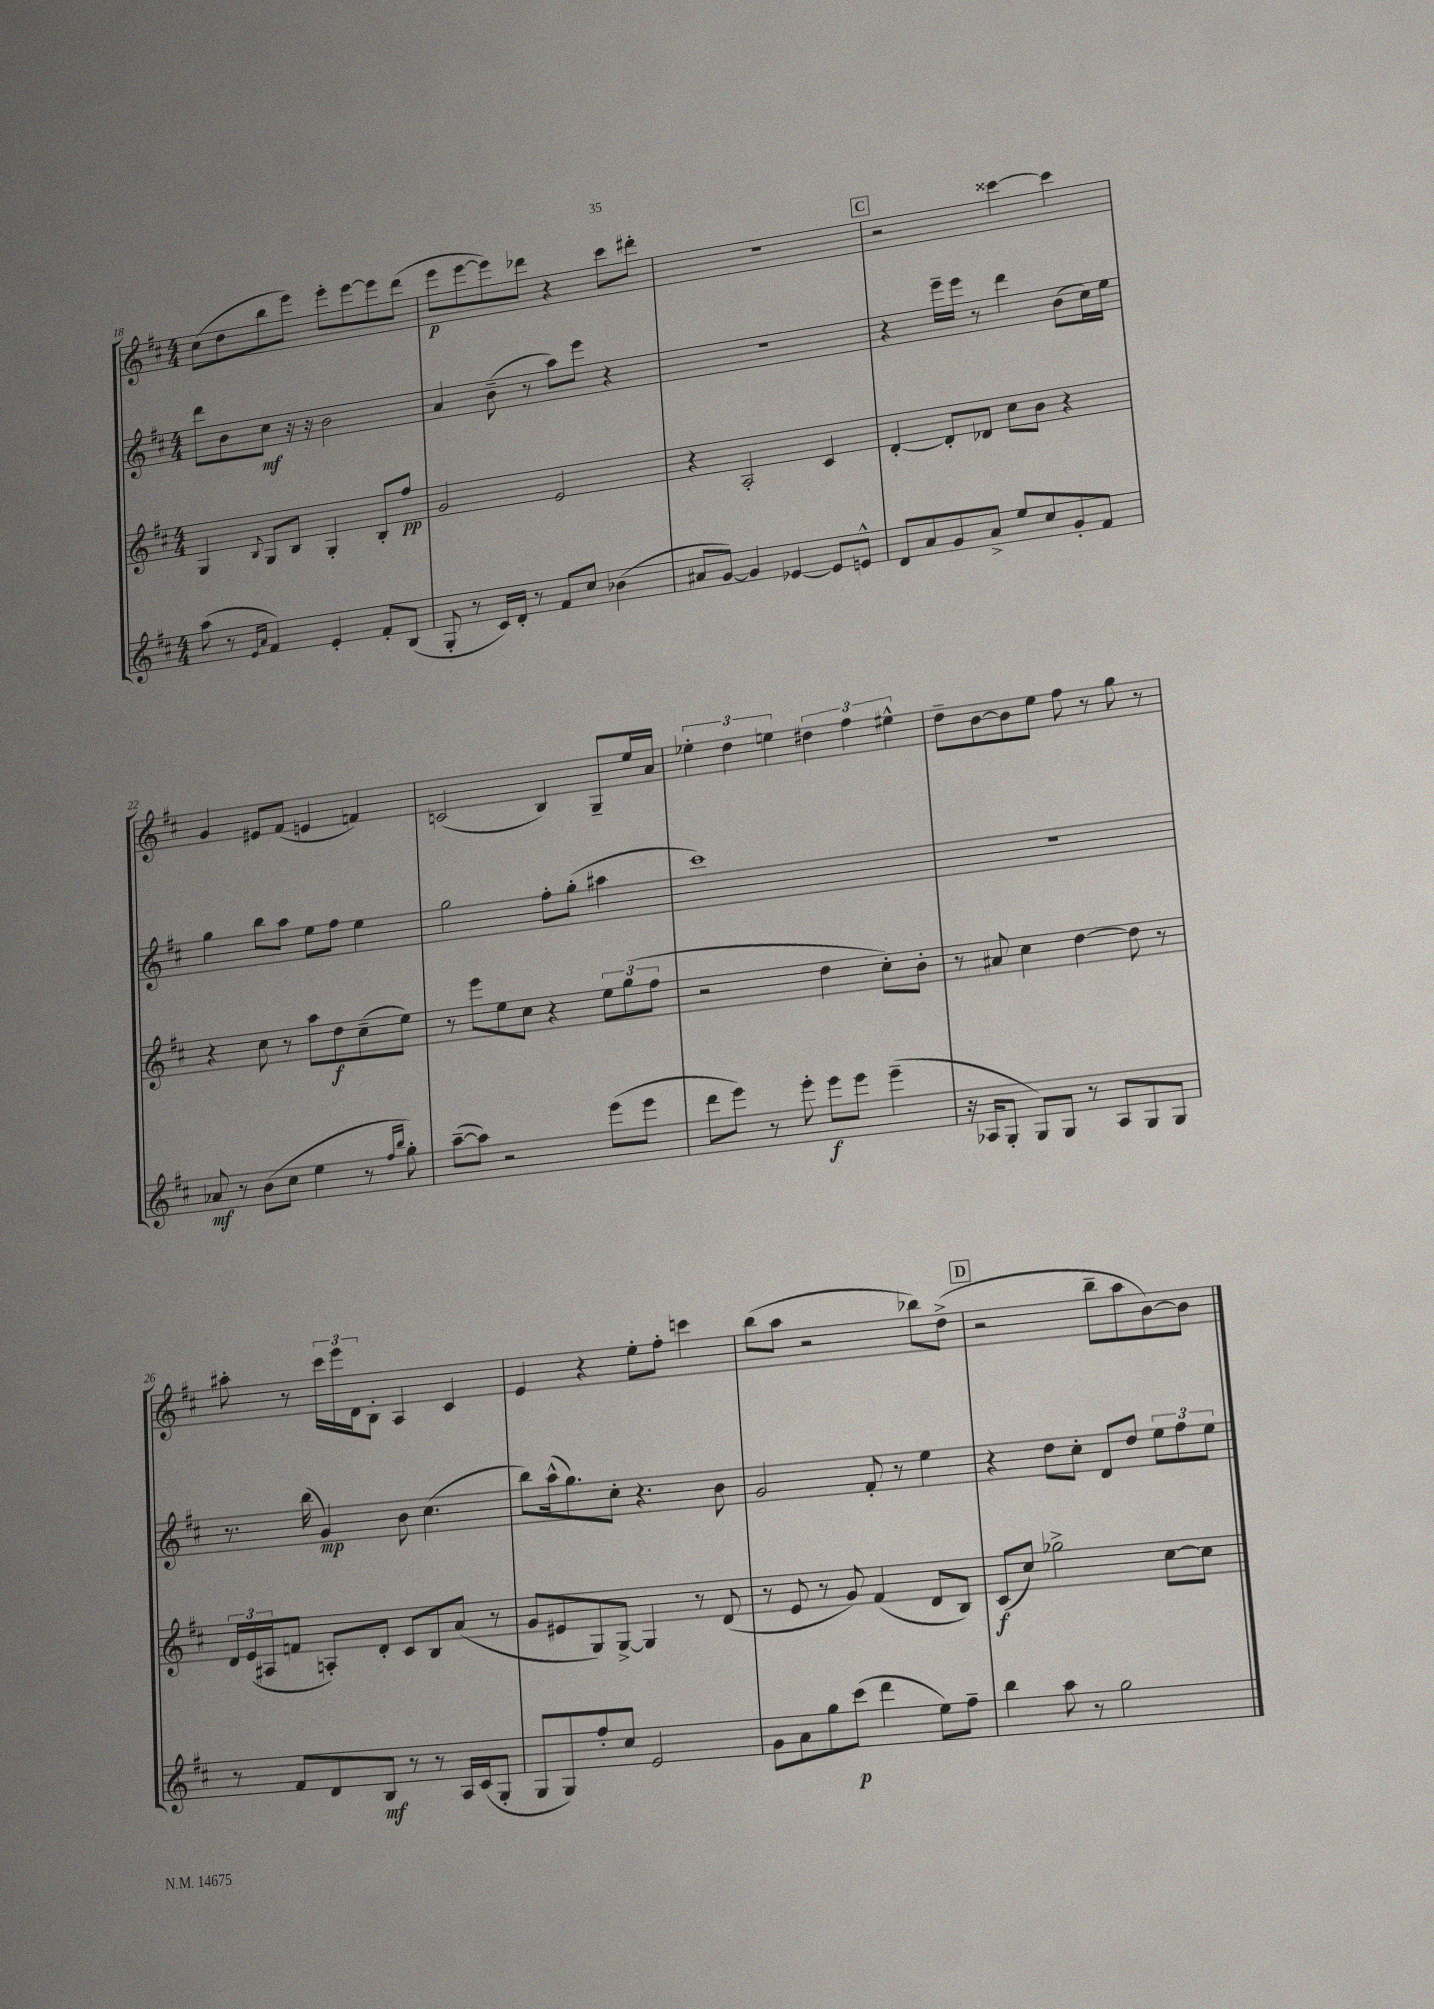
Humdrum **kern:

**kern	**dynam	**kern	**dynam	**kern	**dynam	**kern	**dynam
*part4	*part4	*part3	*part3	*part2	*part2	*part1	*part1
*staff4	*staff4	*staff3	*staff3	*staff2	*staff2	*staff1	*staff1
*clefG2	*	*clefG2	*	*clefG2	*	*clefG2	*
*k[f#c#]	*	*k[f#c#]	*	*k[f#c#]	*	*k[f#c#]	*
*M4/4	*	*M4/4	*	*M4/4	*	*M4/4	*
=18	=18	=18	=18	=18	=18	=18	=18
(8aa\	.	4G/	.	8ddd\L	.	(8cc#\L	.
8r	.	.	.	8b\	.	8dd\	.
16qqe/LL	.	.	.	.	.	.	.
16qqa/JJ	.	8qqB/	.	.	.	.	.
4f#/)	.	8G/L	.	8cc#\J	mf	8bb\	.
.	.	8B/J	.	16r	.	8eee\J)	.
.	.	.	.	16r	.	.	.
4e'/	.	4G'/	.	2b\	.	8eee'\L	.
.	.	.	.	.	.	[8eee\	.
8f#'/L	.	8B'/L	.	.	.	8eee\]	.
(8B/J	.	8ff#/J	pp	.	.	(8ddd\J	.
=19	=19	=19	=19	=19	=19	=19	=19
8G'/	.	2g/	.	4a/	.	8eee\L	p
8r	.	.	.	.	.	[8eee\	.
16c#/LL)	.	.	.	(8b~\	.	8eee\])	.
16d'/JJ	.	.	.	.	.	.	.
8r	.	.	.	8r	.	8ddd-X\J	.
8f#/L	.	2e/	.	8aa\L)	.	4r	.
8cc#/J	.	.	.	8eee\J	.	.	.
(4b-X\	.	.	.	4r	.	8ccc#\L	.
.	.	.	.	.	.	8ddd#X'\J	.
=20	=20	=20	=20	=20	=20	=20	=20
8a#X/L	.	4r	.	1r	.	1r	.
[8g/J)	.	.	.	.	.	.	.
4g/]	.	2A'/	.	.	.	.	.
[4e-X/	.	.	.	.	.	.	.
8e-/L]	.	4c#/	.	.	.	.	.
8en^^/J	.	.	.	.	.	.	.
!!LO:REH:place=s1:t=C
=21	=21	=21	=21	=21	=21	=21	=21
8d/L	.	[4d'/	.	4r	.	2r	.
8a/	.	.	.	.	.	.	.
8g/	.	8d'/L]	.	16eee~\LL	.	.	.
.	.	.	.	16eee\JJ	.	.	.
8a^/J	.	8d-X/J	.	8r	.	.	.
8ee/L	.	8cc#\L	.	4ddd\	.	[4ccc##X\	.
8cc#/	.	8b\J	.	.	.	.	.
8g'/	.	4r	.	(8b\L	.	4ccc##\]	.
8f#/J	.	.	.	16cc#\L)	.	.	.
.	.	.	.	16ee\JJ	.	.	.
!!LO:LB:g=z
=22	=22	=22	=22	=22	=22	=22	=22
8a-X/	mf	4r	.	4gg\	.	4g/	.
8r	.	.	.	.	.	.	.
(8b\L	.	8cc#\	.	8bb\L	.	8e#X/L	.
8cc#\J	.	8r	.	8aa\J	.	(8f#/J	.
4ee\	.	8aa\L	.	8ee\L	.	4en/	.
.	.	8dd\	f	8ff#\J	.	.	.
8r	.	(8cc#~\	.	4ee\	.	4fn/)	.
16qqff#/LL	.	.	.	.	.	.	.
16qqbb/JJ	.	.	.	.	.	.	.
8gg'\)	.	8ee\J)	.	.	.	.	.
=23	=23	=23	=23	=23	=23	=23	=23
([8aa~\L	.	8r	.	2gg\	.	(2cn/	.
8aa\J])	.	8eee\L	.	.	.	.	.
2r	.	8ee\	.	.	.	.	.
.	.	8cc#\J	.	.	.	.	.
.	.	4r	.	8ff#'\L	.	4B/)	.
.	.	.	.	(8gg'\J	.	.	.
(8eee\L	.	12ee\L	.	4aa#X\	.	8G~/L	.
.	.	(12gg\	.	.	.	.	.
8eee\J	.	.	.	.	.	16ee/L	.
.	.	12ff#\J	.	.	.	.	.
.	.	.	.	.	.	16a/JJ	.
=24	=24	=24	=24	=24	=24	=24	=24
8ddd\L	.	2r	.	1ccc#)	.	6ee-X'\	.
8eee\J)	.	.	.	.	.	.	.
.	.	.	.	.	.	6dd\	.
8r	.	.	.	.	.	.	.
.	.	.	.	.	.	6een\	.
8eee'\	.	.	.	.	.	.	.
8eee\L	f	4dd\	.	.	.	6dd#X\	.
8eee\J	.	.	.	.	.	.	.
.	.	.	.	.	.	6ff#\	.
(4eee~\	.	8cc#'\L)	.	.	.	.	.
.	.	.	.	.	.	6ee#X^^\	.
.	.	8b'\J	.	.	.	.	.
=25	=25	=25	=25	=25	=25	=25	=25
16r	.	8r	.	1r	.	8dd~\L	.
16A-X/KL	.	.	.	.	.	.	.
8G'/J	.	8a#X/	.	.	.	[8b\	.
8G/L)	.	4cc#\	.	.	.	8b\]	.
8G/J	.	.	.	.	.	8ee\J	.
8r	.	[4dd\	.	.	.	8ff#\	.
8A-/L	.	.	.	.	.	8r	.
8G/	.	8dd\]	.	.	.	8gg\	.
8G/J	.	8r	.	.	.	8r	.
!!LO:LB:g=z
=26	=26	=26	=26	=26	=26	=26	=26
8r	.	24d/LL	.	8.r	.	8aa#X'\	.
.	.	(24e/	.	.	.	.	.
.	.	24A#X/J	.	.	.	.	.
8f#/L	.	8fn/J	.	.	.	8r	.
.	.	.	.	(16bb\	.	.	.
8d/	.	8An'/L)	.	4g/)	mp	24ccc#\LL	.
.	.	.	.	.	.	24eee\	.
.	.	.	.	.	.	24d\J	.
8B/J	mf	8d'/J	.	.	.	8B'\J	.
8r	.	8c#/L	.	8b\	.	4A/	.
8r	.	8B/	.	(4.cc#\	.	.	.
16A/LL	.	(8a/J	.	.	.	4c#/	.
(16c#/J	.	.	.	.	.	.	.
8G'/J	.	8r	.	.	.	.	.
=27	=27	=27	=27	=27	=27	=27	=27
8G/L	.	8g/L	.	8bb\L)	.	4e/	.
8G/)	.	8e#X/	.	(16aa^^\k	.	.	.
.	.	.	.	8.gg\)	.	.	.
8ff#'/	.	8G/)	.	.	.	4r	.
8cc#/J	.	[8G^/J	.	8cc#'\J	.	.	.
2e/	.	4G/]	.	4.r	.	8ee'\L	.
.	.	.	.	.	.	8ff#'\J	.
.	.	8r	.	.	.	4cccn\	.
.	.	(8d/	.	8b\	.	.	.
=28	=28	=28	=28	=28	=28	=28	=28
8g\L	.	8r	.	2g/	.	(8bb\L	.
8a\	.	8e/	.	.	.	8aa\J	.
8gg\	.	8r	.	.	.	2r	.
(8ccc#\J	p	8g/)	.	.	.	.	.
4ddd\	.	(4f#/	.	8f#'/	.	.	.
.	.	.	.	8r	.	.	.
8ee\L)	.	8d/L	.	4ee\	.	8bb-X\L)	.
8ff#~\J	.	8B/J)	.	.	.	(8dd^\J	.
!!LO:REH:place=s1:t=D
=29	=29	=29	=29	=29	=29	=29	=29
4bb\	.	(8c#/L	f	4r	.	2r	.
.	.	8cc#/J)	.	.	.	.	.
8aa\	.	2gg-X^\	.	8dd\L	.	.	.
8r	.	.	.	8cc#'\J	.	.	.
2gg\	.	.	.	8d/L	.	8bb~\L	.
.	.	.	.	8dd/J	.	8aa\	.
.	.	[8cc#\L	.	12ee\L	.	[8b\)	.
.	.	.	.	12ff#\	.	.	.
.	.	8cc#\J]	.	.	.	8b\J]	.
.	.	.	.	12ee\J	.	.	.
==	==	==	==	==	==	==	==
*-	*-	*-	*-	*-	*-	*-	*-
